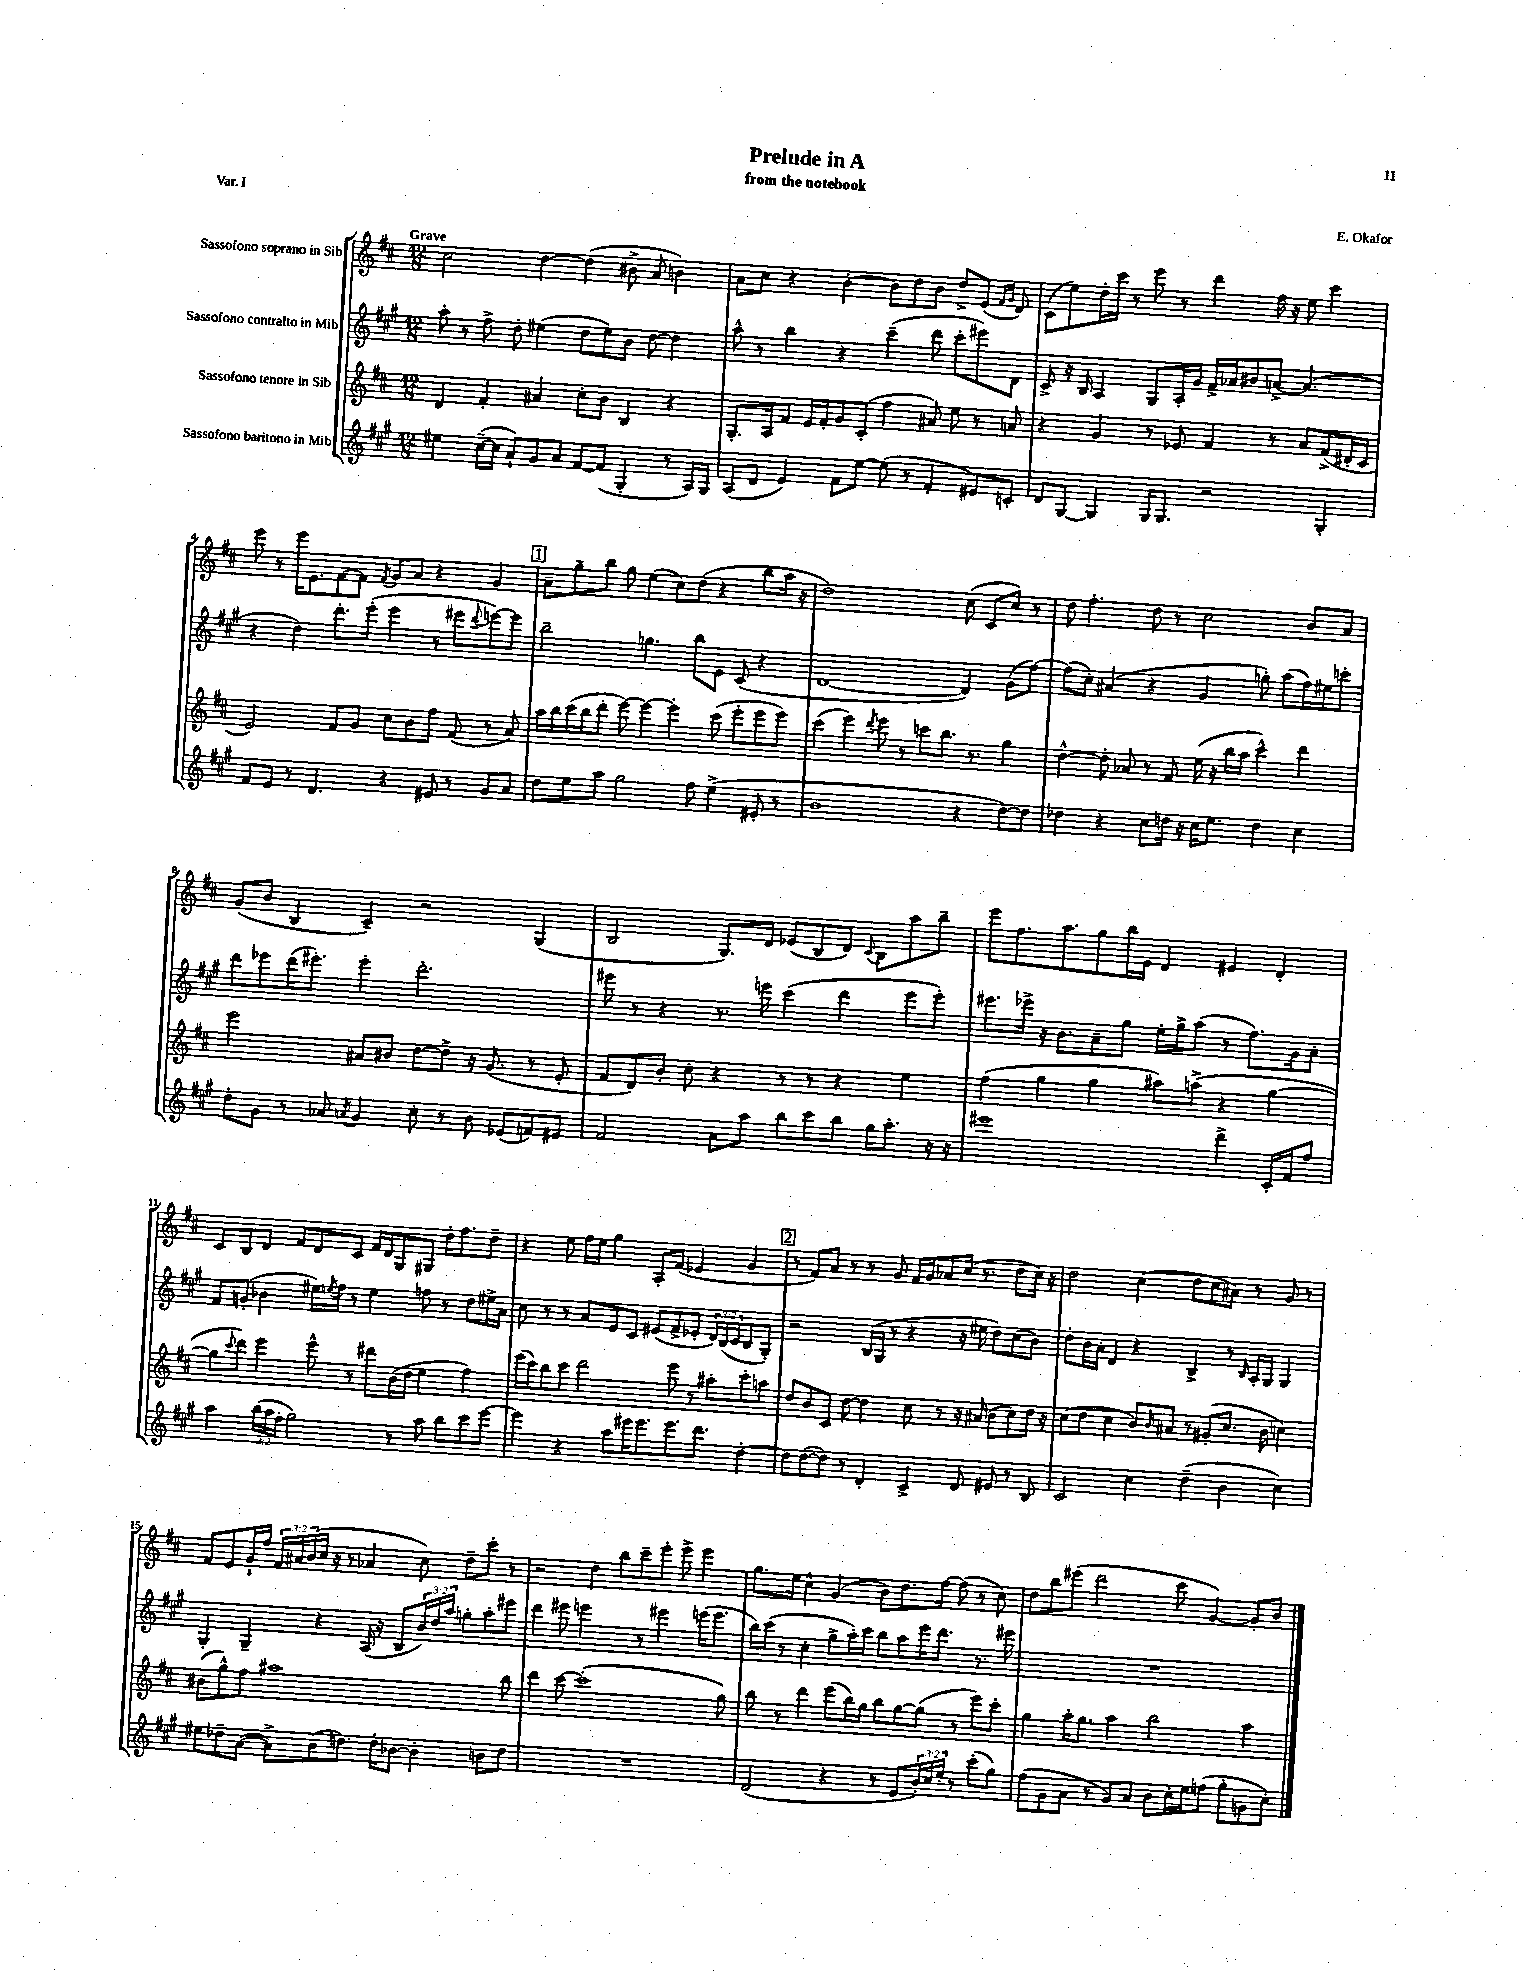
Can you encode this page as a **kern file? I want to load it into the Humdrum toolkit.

**kern	**kern	**kern	**kern
*staff4	*staff3	*staff2	*staff1
*clefG2	*clefG2	*clefG2	*clefG2
*k[f#c#g#]	*k[f#c#]	*k[f#c#g#]	*k[f#c#]
*M12/8	*M12/8	*M12/8	*M12/8
4ee#	4d	8aa'	2cc#
.	.	8r	.
([16cc#~	4f#'	8ff#^	.
16cc#]	.	.	.
8a`)	.	8dd'	.
8g#	4a#	(4ee#	[4dd
8a	.	.	.
[8f#	8cc#'	8dd	(4dd]
(8f#]	8b	8ee#)	.
4G#'	4B	8b	8b#^
.	.	[8dd	8a
8r	4r	4dd]	4b)
16A)	.	.	.
16G#	.	.	.
=	=	=	=
(8A	8.G'	8aa^^	8a
8d	.	8r	8cc#
.	16A	.	.
4e)	8f#	4bb	4r
.	16e	.	.
.	16f#'	.	.
8f#	8g	4r	[4b'
[8ee	(8c#'	.	.
(8ee]	4ff#	(4ccc#~	8b]
8r	.	.	8dd
4f#'	8a#)	8ddd	8b
.	8ee	8ccc#'	8dd^
8e#)	8r	8eee#)	(8e
.	.	.	16qqf#
.	.	.	16qqg
8c'	8a	8d	8d)
=	=	=	=
8d	4r	8c#^	(8c#
[8G#	.	16r	8ee)
.	.	16B	.
4G#]	4g	4A	16dd'
.	.	.	16ccc#
.	.	.	8r
16G#	8r	8G#	8eee
8.G#	.	.	.
.	8e-	16A'	8r
.	.	16g#	.
2r	4f#	16f#^	4ddd
.	.	16a-	.
.	.	8b#	.
.	8r	[8a^	16ff#
.	.	.	16r
.	8a	(4.a]	8ee
4G#'	(8f#^	.	4ccc#
.	16d#'	.	.
.	16c#	.	.
=	=	=	=
8f#	2e)	4r	8eee
8e	.	.	8r
8r	.	4dd)	16eee
.	.	.	8.e
4.d	.	.	.
.	8f#	8.ddd'	[8f#
.	8g	.	8f#]
.	.	(16eee'	.
.	.	.	8qf#
4r	8cc#	4eee	8g
.	8b	.	8a
8e#	8ff#	8r	4r
8r	(8f#	8eee#	.
.	.	8qqddd	.
8g#	8r	[8eee)	4g
8a	8a)	8eee]	.
=	=	=	=
8dd	16aa	2bb~	8a~
.	16bb	.	.
8ee	(16ccc#	.	8gg~
.	16bb	.	.
8aa	8ddd'	.	8bb
2gg#	[8eee)	.	8gg
.	4eee_	4.gg	(4ee
.	4eee']	.	8cc#)
8ff#	.	8bb	(8dd
(4ee^	(8ccc#	8e	4r
.	8eee'	(8c#	.
8e#'	8eee	4r	8bb
8r	8eee)	.	16aa
.	.	.	16r
=	=	=	=
1b	(4ccc#	[1d	1dd)
.	4eee)	.	.
.	8qddd	.	.
.	8eee	.	.
.	8r	.	.
.	8ccc	.	.
.	8.bb	.	.
4r	.	4d])	(8cc#
.	8.r	.	.
.	.	.	8c#
[8dd)	4gg	(8g#	8cc#)
8dd]	.	[8ff#)	8r
=	=	=	=
4dd-	[4dd^^	(8ff#]	8dd
.	.	8cc#')	4.ff#'
4r	8dd']	(4a#	.
.	8a-	.	.
8cc#	8r	4r	8dd
16dd	8f#	.	8r
16r	.	.	.
16cc#	(16ee	4g#	2cc#
8.ee	16r	.	.
.	16bb	.	.
.	16aa	.	.
4dd	4ccc#^^)	8gg')	.
.	.	(8aa	.
4cc#	4ddd	16ff#)	8b
.	.	16ee#	.
.	.	8ccc'	8a
=	=	=	=
8dd'	2eee	8ddd	(8g
8g#	.	8eee-	8b
8r	.	(16ddd	4B
.	.	8.eee#')	.
8a-	.	.	.
8qa	.	.	.
4g#	8a#	4eee#'	4c#~)
.	8b#	.	.
8cc#'	[8dd	2.ddd'	2r
8r	8dd^]	.	.
8b	16r	.	.
.	(8.g	.	.
(8e-	.	.	.
8f)	8r	.	(4G
8e#	8e'	.	.
=	=	=	=
2f#	8f#	8eee#	2B
.	8d)	8r	.
.	8b'	4r	.
.	8cc#'	.	.
8a	4r	8.r	8.G)
8aa	.	.	.
.	.	16eee	16d
8bb	8r	(4ccc#	(8e-
8ccc#	8r	.	8B
8bb	4r	4ddd	8d)
.	.	.	8qqc#
16gg#	.	.	8B
8.aa'	.	.	.
.	4ee	8eee	8aa
16r	.	8eee')	8bb~
16r	.	.	.
=	=	=	=
1eee#	(4ff#	8.eee#	8eee
.	.	.	8.ff#
.	.	16eee-^	.
.	4gg	16r	.
.	.	8.b	8.aa
.	4gg	8a~	8gg
.	.	8gg#	16bb
.	.	.	16e
.	8aa#)	16ee'	4d
.	.	16gg#^	.
.	(8aa^	(8aa	.
4ddd^	4r	8r	4e#
.	.	8.ff#)	.
16c#'	[4gg	.	4d'
16f#	.	16g#	.
8ff#	.	8a'	.
=	=	=	=
4aa	8gg]	8f#	8c#
.	8qqccc#	.	.
.	8ddd)	(8g'	8B
(24bb	4eee	4b-	8d
24aa	.	.	.
24ff#'	.	.	.
2gg#)	.	.	8f#
.	8eee^^	16ee#)	8d
.	.	8qee	.
.	.	16ff#	.
.	8r	8r	8c#
.	8ddd#	4ee	16f#
.	.	.	16d
8r	(16b	.	8G
.	16dd	.	.
8aa	4ee	8ff	8G#
8bb	.	8r	16dd'
.	.	.	8.ff#
8ccc#	4ff#)	8dd	.
[8eee	.	16ee#^	8dd~
.	.	16a	.
=	=	=	=
4eee]	(16eee	8cc#	4r
.	16ccc#)	.	.
.	8bb	8r	.
4r	8ccc#	8r	8ee
.	2ddd	8a	16ff#
.	.	.	16ee
8aa	.	8e	4gg
16eee#	.	8c#	.
8.eee#	.	.	.
.	.	(8e#	8A'
8.eee#	8eee	8f#^	(8f#
.	8r	8e-'	4e-
8.ddd	.	.	.
.	8aa#'	24d)	.
.	.	(24B	.
.	.	24c#	.
[4dd'	8ccc#'	8B	4g
.	8aa	8G#')	.
=	=	=	=
8dd]	8dd	2r	8r
([8dd	8b	.	8f#)
8dd])	8c#	.	8a
8r	[8dd	.	8r
4d'	4dd]	(16B	8r
.	.	16G#	.
.	.	8r	8g
4c#^	8cc#	4r	16f#
.	.	.	16g
.	8r	.	8a-
8d	16r	16r	(16cc#
.	(16a#	16ee#	8.r
8e#	8b	8dd)	.
8r	8cc#)	(8cc#	8dd
8B	16dd	8b)	16cc#)
.	16r	.	16r
=	=	=	=
2c#	(8cc#	8dd'	2dd
.	8dd	16b	.
.	.	16a'	.
.	4cc#	4d	.
4cc#	8b)	4r	(4cc#
.	16qqb	.	.
.	8a#	.	.
(4dd~	8r	4B^	8dd
.	(8g#'	.	8cc#
4b	8.cc#	8r	8a#)
.	.	16qqB	.
.	.	16A'	8r
.	16b	16G#	.
4cc#)	4cc)	4G#	8g
.	.	.	8r
=	=	=	=
8ee#	(8b#	4G#'	8f#
8dd-~	8gg^^)	.	8e
([8a	8ff#	4G#~	16g`
.	.	.	16ff#
8a^])	1aa#	.	24f#
.	.	.	24a#
.	.	.	(24b
(8b	.	4r	16cc#
.	.	.	16r
8.dd)	.	.	8r
.	.	(16A	4a-
16dd'	.	16r	.
[8b-	.	8B	.
4b-']	.	24b)	8cc#)
.	.	24dd	.
.	.	24aa	.
.	.	8gg'	8dd~
8b	.	8aa'	8ccc#'
8dd	8bb	8eee#	8r
=	=	=	=
1.r	4ddd	4ddd	2r
.	[8ccc#	8eee#	.
.	(1ccc#']	2eee	.
.	.	.	4dd
.	.	.	8bb
.	.	8r	8ccc#~
.	.	4eee#	8eee'
.	.	.	8eee^
.	.	(16eee	4eee
.	.	8.eee	.
.	8gg)	.	.
=	=	=	=
(2d	8bb	16bb)	8.gg
.	.	(16ccc#	.
.	8r	8r	.
.	.	.	16ee
.	4ddd	4cc#'	4cc#^^
4r	(8eee	8gg#^	(4g
.	16bb)	16aa')	.
.	16gg	16ccc#	.
8r	8bb	8bb	8b)
8e	[8gg	8aa	8.dd
24b')	(8gg]	16eee	.
24cc#	.	.	.
.	.	8.ddd	[16ff#
24ee'	.	.	.
8r	8r	.	(8ff#]
(8ccc#'	8eee)	8.r	8r
8gg#)	8ccc#'	.	8cc#)
.	.	16eee#	.
=	=	=	=
(8ff#	4gg	1.r	8dd
8g#	.	.	8bb
8a	16aa'	.	(8eee#
.	8.gg	.	.
8r	.	.	2ddd
8g#)	4aa	.	.
8a	.	.	.
8b	2bb	.	.
16cc#'	.	.	8ccc#
16ee	.	.	.
(8ff	.	.	[4g)
8gg#'	.	.	.
8g	4aa	.	8g']
8cc#')	.	.	8b
==	==	==	==
*-	*-	*-	*-
